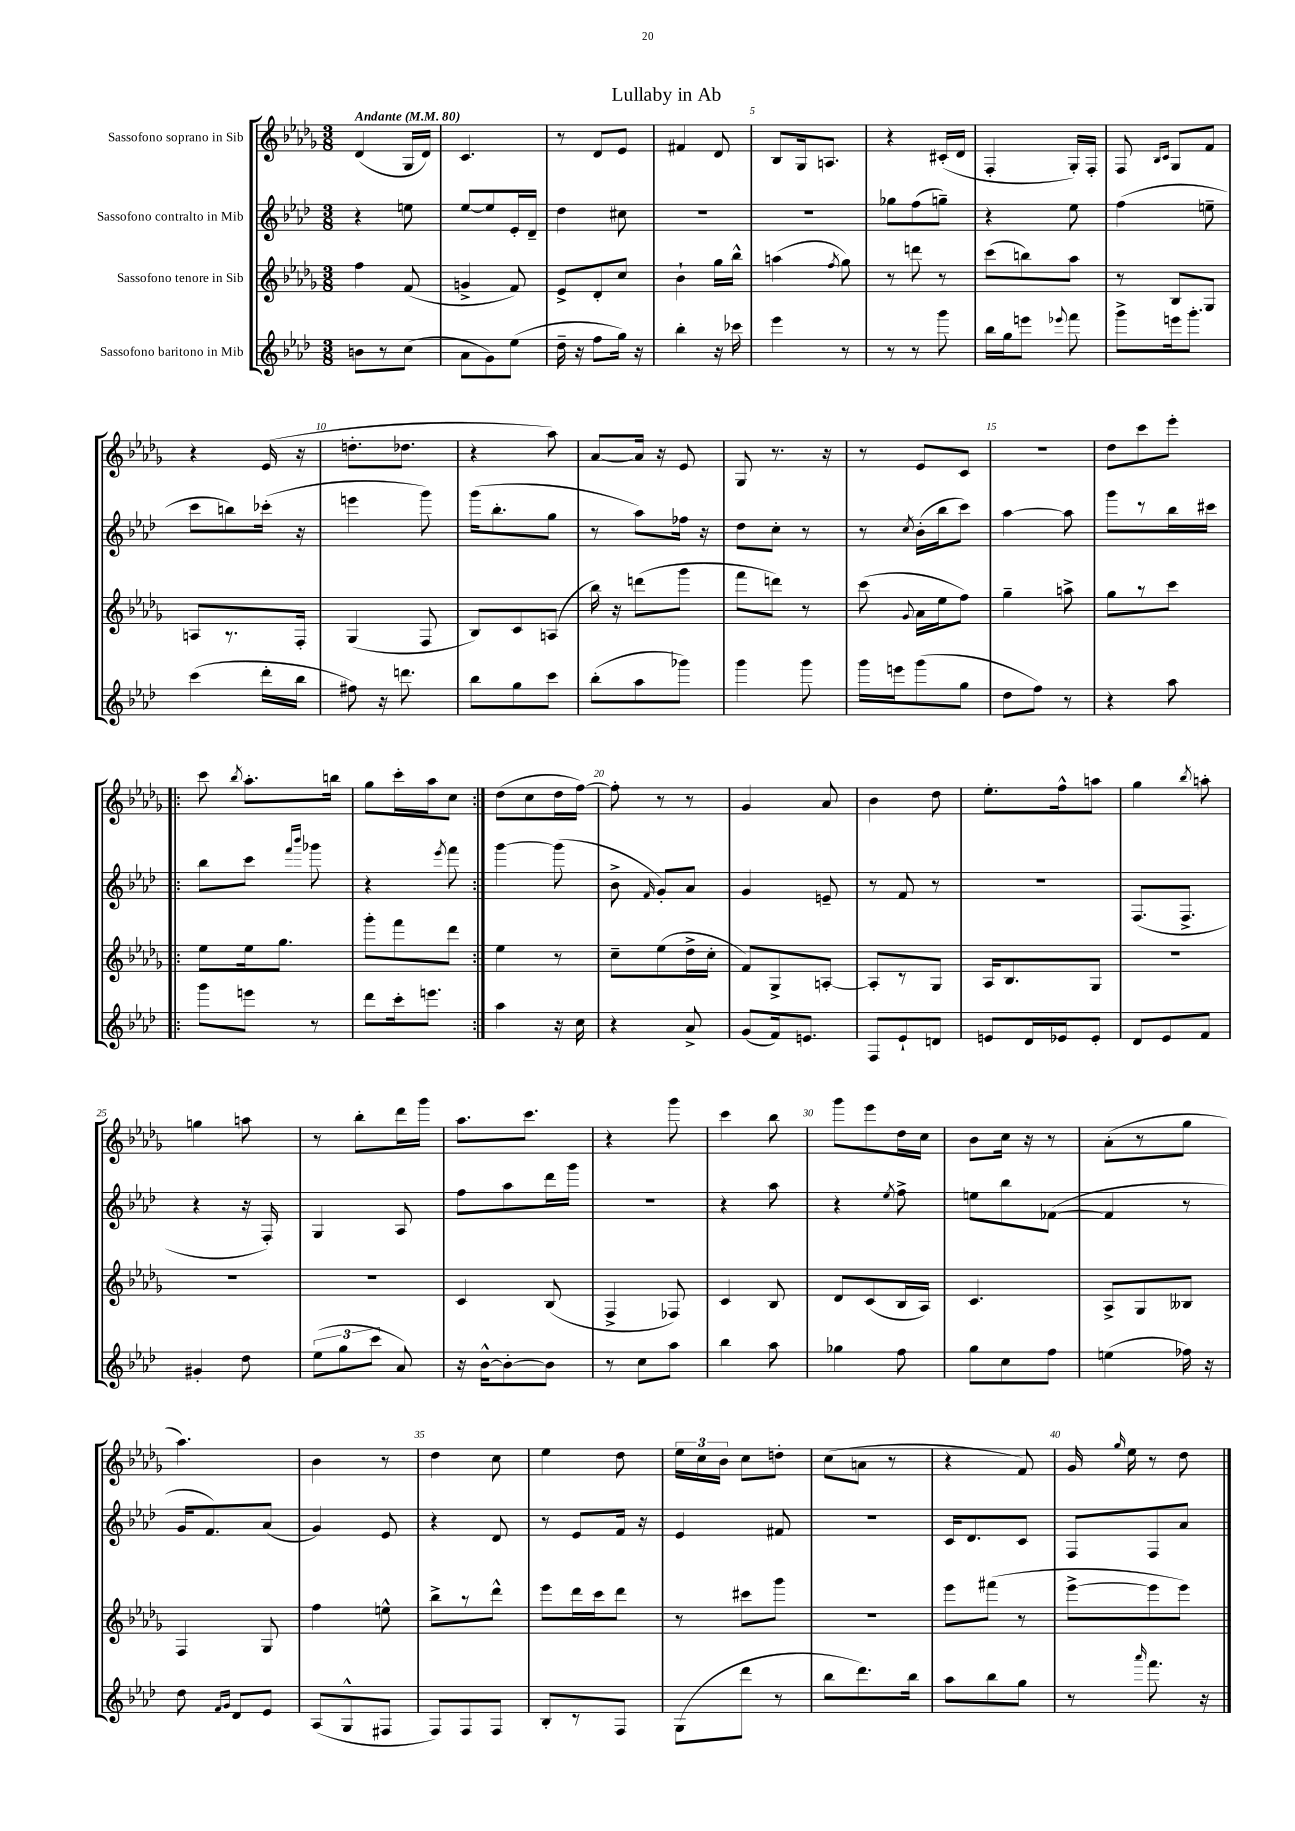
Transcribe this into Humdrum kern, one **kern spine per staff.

**kern	**kern	**kern	**kern
*part4	*part3	*part2	*part1
*staff4	*staff3	*staff2	*staff1
*I"Sassofono baritono in Mib	*I"Sassofono tenore in Sib	*I"Sassofono contralto in Mib	*I"Sassofono soprano in Sib
*clefG2	*clefG2	*clefG2	*clefG2
*k[b-e-a-d-]	*k[b-e-a-d-g-]	*k[b-e-a-d-]	*k[b-e-a-d-g-]
*M3/8	*M3/8	*M3/8	*M3/8
*MM80	*MM80	*MM80	*MM80
=1	=1	=1	=1
!	!	!	!LO:TX:a:B:t=Andante
8bn\L	4ff\	4r	(4d-/
8r	.	.	.
(8cc\J	(8f/	8een\	16G-/LL
.	.	.	16d-/JJ)
=2	=2	=2	=2
8a-\L	4gn^/	[8ee-/L	4.c/
8g\)	.	8ee-/]	.
(8ee-\J	8f/)	16e-'/L	.
.	.	16d-~/JJ	.
=3	=3	=3	=3
16dd-~\	8e-^/L	4dd-\	8r
16r	.	.	.
8ff\L	8d-'/	.	8d-/L
16gg\Jk)	8cc/J	8cc#X\	8e-/J
16r	.	.	.
=4	=4	=4	=4
4bb-'\	4b-`\	4.r	4f#X/
16r	16gg-\LL	.	8d-/
16ccc-X\	16bb-^^\JJ	.	.
=5	=5	=5	=5
4eee-\	(4aan\	4.r	8B-/L
.	.	.	16G-/k
.	.	.	8.An/J
.	8qff/	.	.
8r	8gg-\)	.	.
=6	=6	=6	=6
8r	8r	8gg-X\L	4r
8r	8dddn\	(8ff\	.
8ggg\	8r	8ggn~\J)	(16c#X'/LL
.	.	.	16d-/JJ
=7	=7	=7	=7
16bb-\LL	(8ccc\L	4r	4F'/
16gg\J	.	.	.
8eeen\J	8bbn\)	.	.
8qqeee-X/	.	.	.
8fff\	8aa-\J	8ee-\	16G-'/LL)
.	.	.	16F'/JJ
=8	=8	=8	=8
8ggg^\L	8r	(4ff\	8F/
.	.	.	16qqB-/LL
.	.	.	16qqc/JJ
16eeen\k	8B-/L	.	8G-/L
8.ggg'\J	.	.	.
.	8G-/J	8een~\	8f/J
!!LO:LB:g=z
=9	=9	=9	=9
(4ccc\	8An/L	8ccc\L	4r
.	8.r	8bbn\)	.
16ddd-'\LL	.	(16ccc-X'\Jk	(16e-/
16bb-\JJ	16F'/Jk	16r	16r
=10	=10	=10	=10
8ff#X\)	(4G-/	4eeen\	8.ddn'\L
16r	.	.	.
8.dddn\	.	.	8.dd-X\J
.	8F/	8ggg\)	.
=11	=11	=11	=11
8bb-\L	8B-/L)	(16ggg\KL	4r
.	.	8.bb-'\	.
8gg\	8c/	.	.
8ccc\J	(8An/J	8gg\J	8aa-\)
=12	=12	=12	=12
(8bb-'\L	16bb-\)	8r	[8a-/L
.	16r	.	.
8aa-\	(8dddn\L	8aa-\L)	16a-/Jk]
.	.	.	16r
8ggg-X\J)	8ggg-\J	16ff-X\Jk	8e-/
.	.	16r	.
=13	=13	=13	=13
4ggg\	8fff\L	8dd-\L	8G-/
.	8dddn\J)	8cc'\J	8.r
8ggg\	8r	8r	.
.	.	.	16r
=14	=14	=14	=14
16ggg\LL	(8ccc\	8r	8r
16eeen\J	.	.	.
.	8qqg-/	8qcc/	.
(8ggg\	16a-\LL	(16b-'\LL	8e-/L
.	16ee-\J	16bb-\J	.
8gg\J	8ff\J)	8ccc\J)	8c/J
=15	=15	=15	=15
8dd-\L	4gg-~\	[4aa-\	4.r
8ff\J)	.	.	.
8r	8aan^\	8aa-\]	.
=16	=16	=16	=16
4r	8gg-\L	8ggg\L	8dd-\L
.	8r	8r	8ccc\
8aa-\	8ccc\J	16bb-\L	8eee-'\J
.	.	16ccc#X\JJ	.
!!LO:LB:g=z
=17!|:	=17!|:	=17!|:	=17!|:
8ggg\L	8ee-\L	8bb-\L	8ccc\
.	.	.	8qbb-/
8eeen\J	16ee-\k	8ccc\J	8.aa-'\L
.	8.gg-\J	.	.
.	.	16qqfff/LL	.
.	.	16qqbbb-/JJ	.
8r	.	8ggg-X\	.
.	.	.	16bbn\Jk
=18	=18	=18	=18
8ddd-\L	8ggg-'\L	4r	8gg-\L
16ccc'\k	8fff\	.	16ccc'\L
8.eeen\J	.	.	16aa-\J
.	.	8qeee-/	.
.	8ddd-\J	8fff\	8cc\J
=19:|!	=19:|!	=19:|!	=19:|!
4aa-\	4ee-\	[4ggg\	(8dd-\L
.	.	.	8cc\
16r	8r	(8ggg\]	16dd-\L
16cc\	.	.	[16ff\JJ)
=20	=20	=20	=20
4r	8cc~\L	8b-^\	8ff'\]
.	.	16qqf/	.
.	(8ee-\	8g'/L)	8r
8a-^/	16dd-^\L	8a-/J	8r
.	16cc'\JJ	.	.
=21	=21	=21	=21
(8g/L	8f/L)	4g/	4g-/
16f/k)	8G-^/	.	.
8.en/J	.	.	.
.	[8An'/J	8en~/	8a-/
=22	=22	=22	=22
8F/L	8A'/L]	8r	4b-\
8e-`/	8r	8f/	.
8dn/J	8G-/J	8r	8dd-\
=23	=23	=23	=23
8en/L	16A-/KL	4.r	8.ee-'\L
.	8.B-/	.	.
16d-/L	.	.	.
16e-X/J	.	.	16ff^^\k
8e-'/J	8G-/J	.	8aan\J
=24	=24	=24	=24
8d-/L	4.r	(8.F/L	4gg-\
8e-/	.	.	.
.	.	8.F^/J	.
.	.	.	8qbb-/
8f/J	.	.	8aan'\
!!LO:LB:g=z
=25	=25	=25	=25
4g#X'/	4.r	4r	4ggn\
8dd-\	.	16r	8aan\
.	.	16F'/)	.
=26	=26	=26	=26
(12ee-\L	4.r	4G/	8r
12gg\	.	.	.
.	.	.	8bb-'\L
12ccc\J	.	.	.
8a-/)	.	8A-/	16ddd-\L
.	.	.	16ggg-\JJ
=27	=27	=27	=27
16r	4c/	8ff\L	8.aa-\L
[16b-^^\KL	.	.	.
8b-'\_	.	8aa-\	.
.	.	.	8.ccc\J
8b-\J]	(8B-/	16ddd-\L	.
.	.	16ggg\JJ	.
=28	=28	=28	=28
8r	4F^/	4.r	4r
8cc\L	.	.	.
8aa-\J	8F-X/)	.	8ggg-\
=29	=29	=29	=29
4bb-\	4c/	4r	4ccc\
8aa-\	8B-/	8aa-\	8bb-\
=30	=30	=30	=30
4gg-X\	8d-/L	4r	8ggg-\L
.	(8c/	.	8eee-\
.	.	8qee-/	.
8ff\	16B-/L	8ff^\	16dd-\L
.	16A-/JJ)	.	16cc\JJ
=31	=31	=31	=31
8gg\L	4.c/	8een\L	8b-\L
8cc\	.	8bb-\	16cc\Jk
.	.	.	16r
8ff\J	.	([8f-X\J	8r
=32	=32	=32	=32
(4een\	8A-^/L	4f-/]	(8a-'\L
.	8G-/	.	8r
16ff-X\)	8B--X/J	8r	8gg-\J
16r	.	.	.
!!LO:LB:g=z
=33	=33	=33	=33
8dd-\	4F/	16g/KL	4.aa-\)
.	.	8.f/)	.
16qqf/LL	.	.	.
16qqg/JJ	.	.	.
8d-/L	.	.	.
8e-/J	8G-/	(8a-/J	.
=34	=34	=34	=34
(8A-/L	4ff\	4g/)	4b-\
8G^^/	.	.	.
8F#X/J	8een^^\	8e-/	8r
=35	=35	=35	=35
8F/L)	8bb-^\L	4r	4dd-\
8F/	8r	.	.
8F/J	8ddd-^^\J	8d-/	8cc\
=36	=36	=36	=36
8B-'/L	8eee-\L	8r	4ee-\
8r	16ddd-\L	8e-/L	.
.	16ccc\J	.	.
8F/J	8ddd-\J	16f/Jk	8dd-\
.	.	16r	.
=37	=37	=37	=37
(8G\L	8r	4e-/	24ee-\LL
.	.	.	24cc\
.	.	.	24b-\JJ
8ddd-\J	8ccc#X\L	.	8cc\L
8r	8ggg-\J	8f#X/	8ddn'\J
=38	=38	=38	=38
8bb-\L	4.r	4.r	(8cc\L
8.ddd-\)	.	.	8an\J
.	.	.	8r
16bb-\Jk	.	.	.
=39	=39	=39	=39
8aa-\L	8eee-\L	16c/KL	4r
.	.	8.d-/	.
8bb-\	(8fff#X\J	.	.
8gg\J	8r	8c/J	8f/)
=40	=40	=40	=40
8r	[8eee-^\L	8F/L	16g-/
.	.	.	16qqgg-/
.	.	.	16ee-\
16qqaaa-/	.	.	.
8.fff\	8eee-\]	8F/	8r
.	8eee-\J)	8a-/J	8dd-\
16r	.	.	.
==	==	==	==
*-	*-	*-	*-
